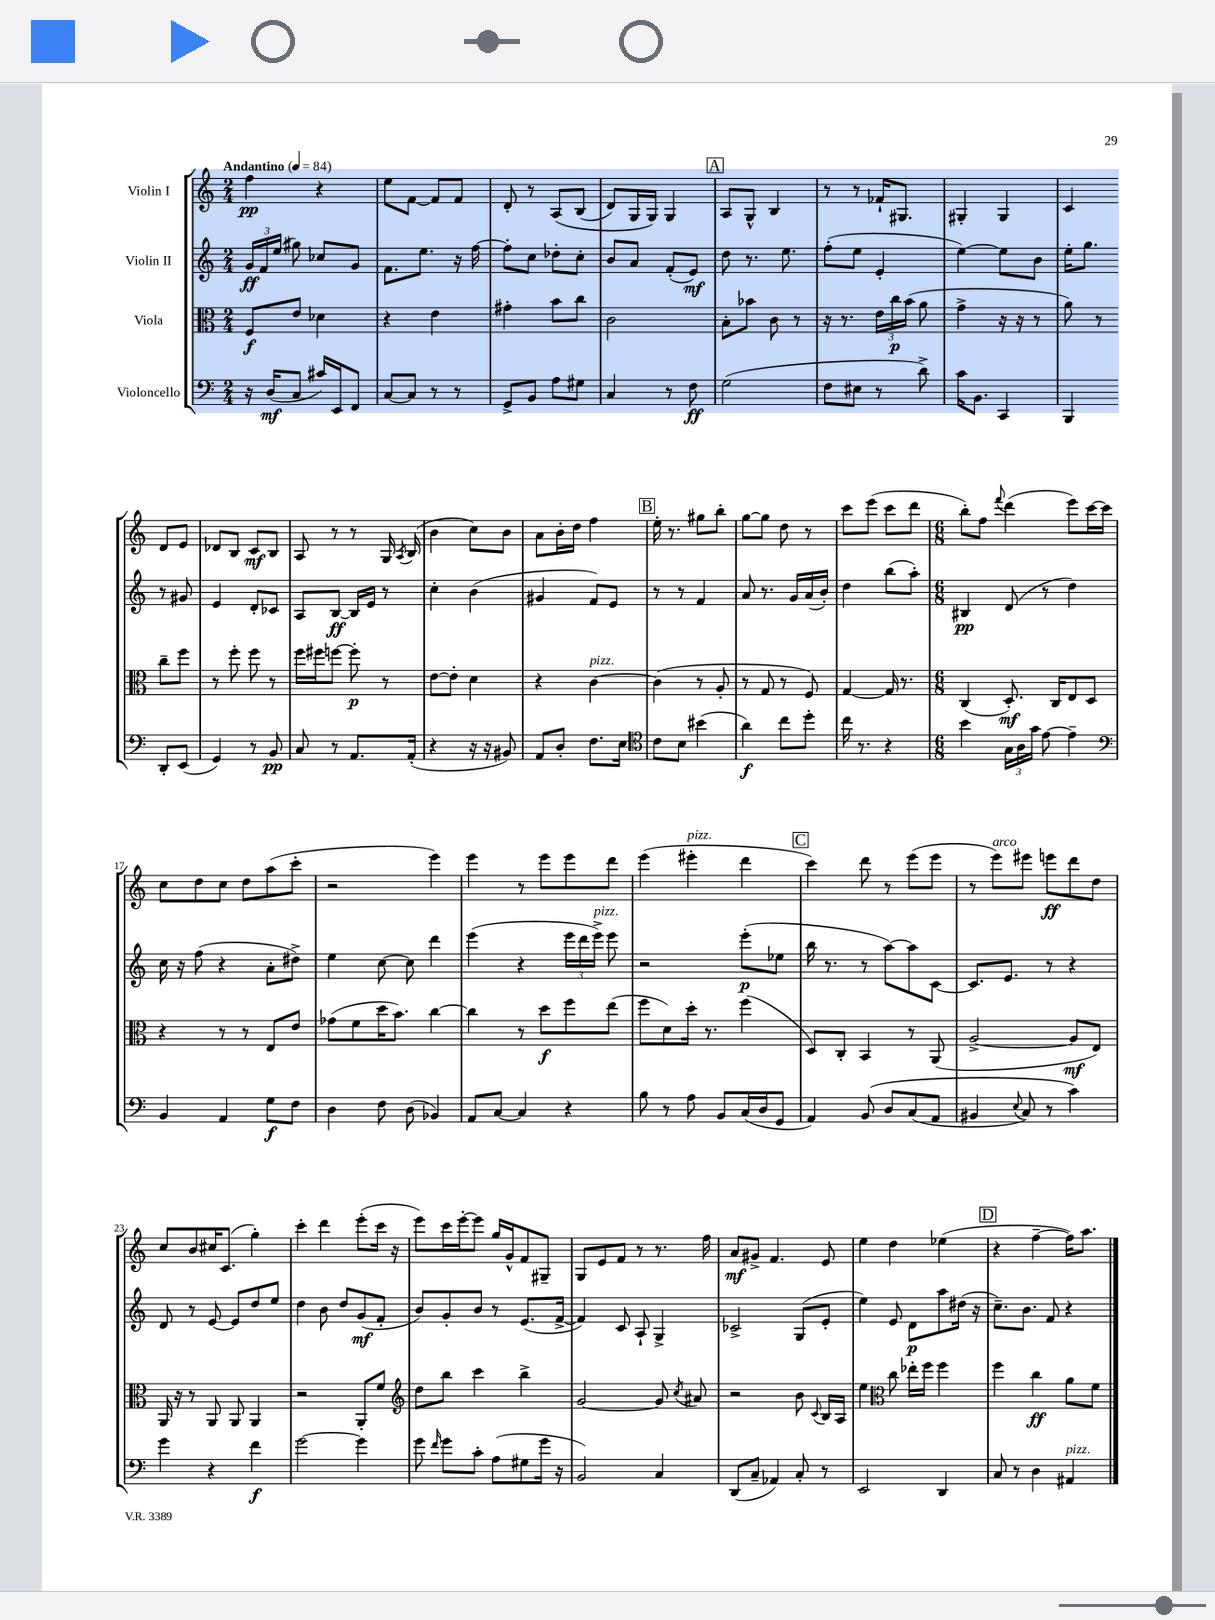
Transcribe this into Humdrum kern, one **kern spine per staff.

**kern	**kern	**kern	**kern
*staff4	*staff3	*staff2	*staff1
*clefF4	*clefC3	*clefG2	*clefG2
*k[]	*k[]	*k[]	*k[]
*M2/4	*M2/4	*M2/4	*M2/4
*MM84	*MM84	*MM84	*MM84
16r	8F	24g	4ff
.	.	24f	.
(16D	.	.	.
.	.	(24ee	.
8C	8e	8gg#)	.
16c#)	4d-	8cc-	4r
16EE	.	.	.
8FF	.	8g	.
=	=	=	=
[8C	4r	8.f	8ee
8C]	.	.	[8f
.	.	8.ee	.
8r	4e	.	8f]
8r	.	16r	8f
.	.	[16ff	.
=	=	=	=
8GG^	4g#'	8ff']	8d'
8BB	.	8cc	8r
8A	8b	8dd-'	&(8A
8G#	8cc	8cc'	(8B
=	=	=	=
4C	2c	8b	8d)
.	.	8a	16G
.	.	.	16G&)
8r	.	(8f'	4G
8F	.	8e)	.
=	=	=	=
(2G	8B'	8dd	8A
.	8b-	8.r	8G^^
.	8c	.	4B
.	.	8.ee	.
.	8r	.	.
=	=	=	=
8F	16r	(8ff'	8r
.	8.r	.	.
8E#	.	8ee	8r
8r	24e	4e'	16f-`
.	24cc	.	.
.	.	.	8.G#
.	(24b	.	.
8d^)	8a	.	.
=	=	=	=
16c	4g^	[4ee)	4G#'
8.BB	.	.	.
4CC	16r	8ee]	4G#
.	16r	.	.
.	8r	8b	.
=	=	=	=
4BBB	8a)	16ee'	4c
.	.	8.gg	.
.	8r	.	.
8DD'	8cc~	8r	8d
(8EE	8ff	8g#	8e
=	=	=	=
4GG)	8r	4e	8d-
.	8ff'	.	8B
8r	8ff	8d'	8c
8BB	8r	8c-	8B
=	=	=	=
8C	16ff	8A	8A
.	16ff#	.	.
8r	[8ff	[8B	8r
8.AA	8ff']	16B]	8r
.	.	16e	.
.	8r	8r	16G
.	.	.	8qA
(16AA'	.	.	(16B
=	=	=	=
4r	[8e	4cc'	4b
.	8e']	.	.
16r	4d	(4b	8cc)
16r	.	.	.
8BB#)	.	.	8b
=	=	=	=
8AA	4r	4g#	8a
8D'	.	.	16b'
.	.	.	16dd
8.F	[4c	8f)	4ff
.	.	8e	.
16E	.	.	.
=	=	=	=
*clefC4	*	*	*
8c	(4c]	8r	16ee'
.	.	.	8.r
8B	.	8r	.
(4b#	8r	4f	8gg#
.	8A'	.	8bb'
=	=	=	=
4a)	8r	8a	[8gg
.	8G	8.r	8gg]
8cc	8r	.	8dd
.	.	16g	.
8dd'	8F)	(16a	8r
.	.	16b')	.
=	=	=	=
16cc	[4G	4dd	8ccc
8.r	.	.	.
.	.	.	(8eee
4r	16G]	(8bb	8ccc
.	8.r	.	.
.	.	8aa')	8ddd
=	=	=	=
*M6/8	*M6/8	*M6/8	*M6/8
4b	(4C	4B#	8bb')
.	.	.	8ff
.	.	.	8qqfff
24G	8.D')	(8d	(4ddd
24A	.	.	.
24g	.	.	.
[8e	.	8r	.
.	16C	.	.
4e~]	8E	4dd)	8eee)
.	8D	.	[16ccc
.	.	.	16ccc]
=	=	=	=
*clefF4	*	*	*
4BB	4r	16cc	8cc
.	.	16r	.
.	.	(8ff	8dd
4AA	8r	4r	8cc
.	8r	.	8dd
8G	8E	8a'	(8aa
8F	8e	8dd#^)	8ccc'
=	=	=	=
4D	(8g-	4ee	2r
.	8f	.	.
8F	16dd	[8cc	.
.	8.b)	.	.
(8D	.	8cc]	.
4BB-)	[4cc	4ddd	4eee)
=	=	=	=
8AA	4cc]	(4eee	4eee
[8C	.	.	.
4C]	8r	4r	8r
.	8dd	.	8eee
4r	8ff	24eee	8eee
.	.	24ddd	.
.	.	24eee^)	.
.	(8ee	8eee	8ddd
=	=	=	=
8B	8ff	2r	(4eee
8r	8d)	.	.
8A	16dd'	.	4eee#'
.	8.r	.	.
8BB	.	.	.
(16C	(4ff	(8eee'	4ddd
16D	.	.	.
8GG	.	8ee-	.
=	=	=	=
4AA)	8D)	16bb	4ccc)
.	.	8.r	.
.	8C'	.	.
&(8BB	4BB	8r	8ddd
8D	.	[8aa)	8r
(8C	8r	8aa]	(8eee
8AA	(8AA	[8c	8eee
=	=	=	=
4BB#	[2A^	8.c]	8r
.	.	.	8eee)
.	.	8.e	.
8qqE	.	.	.
8C)	.	.	8eee#
8r	.	8r	8eee
4c&)	8A]	4r	8ddd
.	8E)	.	8dd
=	=	=	=
4g	16AA	8d	8cc
.	16r	.	.
.	8r	8r	8b
4r	8AA	[8e	16cc#
.	.	.	(8.c
.	8AA	8e]	.
4f	4AA	8dd	4gg')
.	.	8ee	.
=	=	=	=
[2g	2r	4dd	4ccc'
.	.	8b	4ddd
.	.	8dd	.
4g]	8AA'	(8g	(8eee'
.	8f	8f'	16ccc
.	.	.	16r
=	=	=	=
*	*clefG2	*	*
8g	8dd	8b)	8eee)
16qqf	.	.	.
8g	8bb	8g'	16ccc
.	.	.	[16eee'
8c'	4ccc	8b	8eee]
(8A	.	8r	16gg
.	.	.	16g^^
8G#	4bb^	(8.e	8f
16g	.	.	8G#~
16r	.	[16f^	.
=	=	=	=
2BB)	[2g	4f])	8G
.	.	.	8e
.	.	8c	8f
.	.	8A`	8r
4C	8g]	4G^	8.r
.	8qcc	.	.
.	8a#	.	.
.	.	.	16ff
=	=	=	=
(8DD	2r	2c-^	8a
8C~	.	.	8g#^
4AA-)	.	.	4.f
8C'	8b	(8G	.
.	8qqc	.	.
8r	16B	8e'	8e
.	16A	.	.
=	=	=	=
2EE	4ee	4ee)	4ee
*	*clefC3	*	*
.	8cc	8e	4dd
.	16ee-'	8d	.
.	16ff	.	.
4DD	4ff	8aa	(4ee-
.	.	(16dd#	.
.	.	16r	.
=	=	=	=
8C	4ff	8.cc~)	4r
8r	.	.	.
.	.	8.b	.
4D	4cc	.	[4ff~
.	.	8f	.
4AA#	8a	4r	16ff])
.	.	.	8.aa
.	8f	.	.
==	==	==	==
*-	*-	*-	*-
